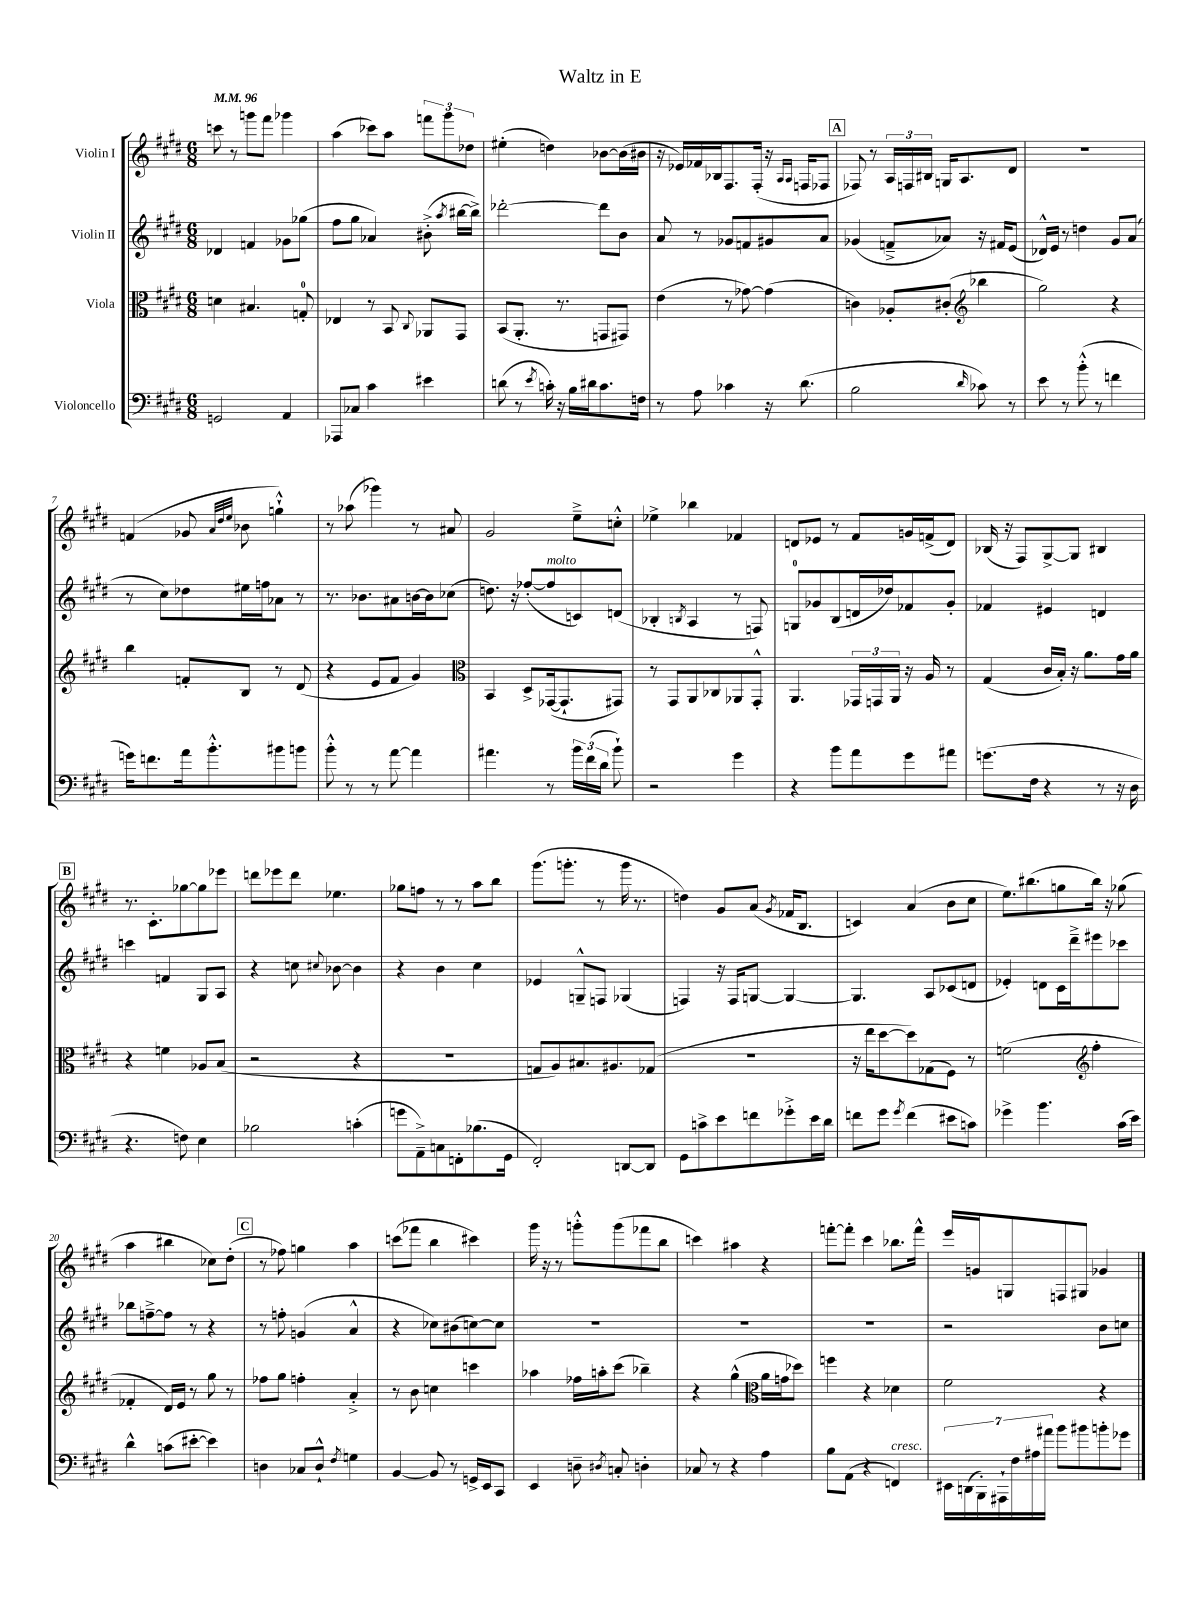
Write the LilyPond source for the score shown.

\header { title = "Waltz in E" }
<<
\new StaffGroup <<
\new Staff = "s0" \with { instrumentName = "Violin I" } {
    \clef treble \key e \major \numericTimeSignature \time 6/8 \tempo 4 = 96
    \autoBeamOff c'''8 r8 g'''8[ fis'''8] ges'''4 |
    a''4( ces'''8[) a''8] \tuplet 3/2 { f'''8[ gis'''8 des''8] } |
    eis''4-.( d''4) bes'8[~ bes'16( bis'16] |
    r16 ees'16[) fes'16 bes16 fis8. fis16]-.( r16 \grace { a16[ a16] } f16[ fes8] |
    \mark \markup { \box "A" } fes8) r8 \tuplet 3/2 { a16[ f16 bis16] } g16[ a8. dis'8] |
    r2. |
    f'4( ges'8 \grace { a'32[ dis''32 e''32] } bes'8 g''4-!-^) |
    r8 aes''8( ges'''4) r8 ais'8 |
    gis'2 e''8[---> c''8]-.-^ |
    ees''4-> bes''4 fes'4 |
    d'8[ ees'8] r8 fis'8[ g'16 f'16->( d'8]) |
    bes16( r16 fis8[) gis8~-> gis8] bis4 |
    \mark \markup { \box "B" } r8. cis'8.[-. ges''8~ ges''8 ees'''8] |
    d'''8[ ees'''8 d'''8] ees''4. |
    ges''8[ f''8] r8 r8 a''8[ b''8] |
    gis'''8.[( g'''8.]-. r8 g'''16 r8. |
    d''4) gis'8[ a'8]( \acciaccatura { gis'8 } fes'16[ b8.] |
    c'4) a'4( b'8[ cis''8] |
    e''8.[) bis''8.( g''8 bis''16]) r16 ges''8( |
    a''4 bis''4 ces''8[) dis''8]-.( |
    \mark \markup { \box "C" } r8 fes''8) g''4 a''4 |
    c'''8[( fes'''8] b''4 cis'''4) |
    gis'''16 r16 r8 g'''8[-.-^ g'''8( fes'''8 b''8] |
    c'''4) ais''4 r4 |
    f'''8[~-. f'''8]-. cis'''4 bes''8.[ f'''16]-^ |
    e'''16[ g'16 g8 f8 gis8] ges'4 \bar "|." |
}
\new Staff = "s1" \with { instrumentName = "Violin II" } {
    \clef treble \key e \major \numericTimeSignature \time 6/8
    \autoBeamOff des'4 f'4 ges'8[ ges''8]( |
    fis''8[ gis''8] aes'4) bis'8-.->( \acciaccatura { a''8 } bis''16[~ bis''16]->) |
    des'''2~-. des'''8[ b'8] |
    a'8 r8 ges'8[ f'8 gis'8 a'8] |
    \mark \markup { \box "A" } ges'4( f'8[---> aes'8]) r16 fis'16[ e'8]( |
    des'16[-^) e'16] r8 d''4 gis'8[ a'8]( |
    r8 cis''8[) des''8 eis''16 f''16 aes'8] r8 |
    r8. bes'8.[ ais'8 b'16~ b'16 ces''8]( |
    d''8.) r16 fes''8[~-.( fes''8^\markup { \italic "molto" } c'8) d'8]( |
    bes4-. \acciaccatura { b8 } a4 r8 f8) |
    g8[-0 ges'8 b8( d'16 des''16) fes'8 ges'8]-. |
    fes'4 eis'4 d'4 |
    \mark \markup { \box "B" } c'''4 f'4 gis8[ a8] |
    r4 c''8 \appoggiatura { cis''8 } bes'8~ bes'4 |
    r4 b'4 cis''4 |
    ees'4 g8[---^ f8] ges4( |
    f4) r16 f16[ g8]~ g4~ |
    g4. a8[ ces'8( d'8] |
    ees'4-.) d'8[ cis'16 dis'''16---> eis'''8 ces'''8] |
    bes''8[ f''8~---> f''8] r8 r4 |
    \mark \markup { \box "C" } r8 f''8-. g'4( a'4-^ |
    r4 ces''8[) bis'8( c''8~) c''8] |
    R2. |
    R2. |
    R2. |
    r2 b'8[ c''8] \bar "|." |
}
\new Staff = "s2" \with { instrumentName = "Viola" } {
    \clef alto \key e \major \numericTimeSignature \time 6/8
    \autoBeamOff d'4 bis4. g8-0-. |
    ees4 r8 b,8 \appoggiatura { cis8 } aes,8[ gis,8] |
    b,8[( a,8.]-. r8. g,8[ gis,8]) |
    e'4( r8 ges'8~) ges'4( |
    \mark \markup { \box "A" } c'4) aes8[-. cis'8]-.( \clef treble bes''4 |
    gis''2) r4 |
    b''4 f'8[-. b8] r8 dis'8( |
    r4 e'8[ fis'8] gis'4) |
    \clef alto b,4 dis8[-> ges,16~( ges,8.-! gis,8]) |
    r8 gis,8[ a,8 ces8 aes,8 gis,8]-.-^ |
    a,4. \tuplet 3/2 { ges,16[ g,16 a,16] } r16 a16 r8 |
    gis4( cis'16[ b16]-.) r16 a'8.[ gis'16 a'16] |
    \mark \markup { \box "B" } r4 f'4 aes8[ b8]( |
    r2 r4 |
    R2. |
    g8[ a8) bis8. ais8. ges8]( |
    R2. |
    r16 e''16[ dis''8~ dis''8) ges8( fis8]) r8 |
    f'2( \clef treble fis''4-. |
    fes'4-. dis'16[) e'16] r8 gis''8 r8 |
    \mark \markup { \box "C" } fes''8[ gis''8] f''4-. a'4-.-> |
    r8 b'8 c''4 c'''4 |
    aes''4 fes''16[ a''16-. cis'''8]( bes''4--) |
    r4 gis''4-^( \clef alto a'16[ g'16 des''8]) |
    f''4 r4 des'4 |
    fis'2 r4 \bar "|." |
}
\new Staff = "s3" \with { instrumentName = "Violoncello" } {
    \clef bass \key e \major \numericTimeSignature \time 6/8
    \autoBeamOff g,2 a,4 |
    aes,,8[ ces8] cis'4 eis'4 |
    d'8( r8 \acciaccatura { e'8 } c'16-.) r16 b16[ dis'16 c'8. f16] |
    r8 a8 ces'4 r16 dis'8.( |
    \mark \markup { \box "A" } b2 \grace { dis'16 } ces'8) r8 |
    e'8 r8 b'8-.-^( r8 f'4 |
    g'16[) f'8. a'16 b'8.-.-^ bis'8 b'8] |
    b'8-.-^ r8 r8 a'8~ a'4 |
    ais'4. r8 \tuplet 3/2 { b'16[ fis'16( dis'16] } b'8-!) |
    r2 gis'4 |
    r4 b'8[ a'8 gis'8 ais'8] |
    g'8.[( fis16] r4 r8 r16 dis16 |
    \mark \markup { \box "B" } r4. f8) e4 |
    bes2 c'4-.( |
    g'8[ a,8--->) c8 f,8-. bes8.( gis,16] |
    fis,2-.) d,8[~ d,8] |
    gis,8[ c'8-> e'8 f'8 ges'8-.-> e'16 dis'16] |
    f'8[ gis'8] \acciaccatura { gis'8 } f'4( eis'8[ c'8]) |
    ges'4-> b'4. cis'16[( e'16]) |
    dis'4-^ c'8[( eis'8]~-. eis'4) |
    \mark \markup { \box "C" } d4 ces8[ d8]-!-^ \acciaccatura { fis8 } g4 |
    b,4~ b,8 r8 g,16[-> e,16 cis,8] |
    e,4 d8-- \acciaccatura { dis8 } c8-. d4-. |
    ces8 r8 r4 a4 |
    b8[ a,8]( r4 f,4^\markup { \italic "cresc." }) |
    \tuplet 7/4 { eis,16[ d,16( b,,16-.) ais,,16-! fis16 ais16 ais'16] } b'8[ bis'8 b'8-. ges'8] \bar "|." |
}
>>
>>
